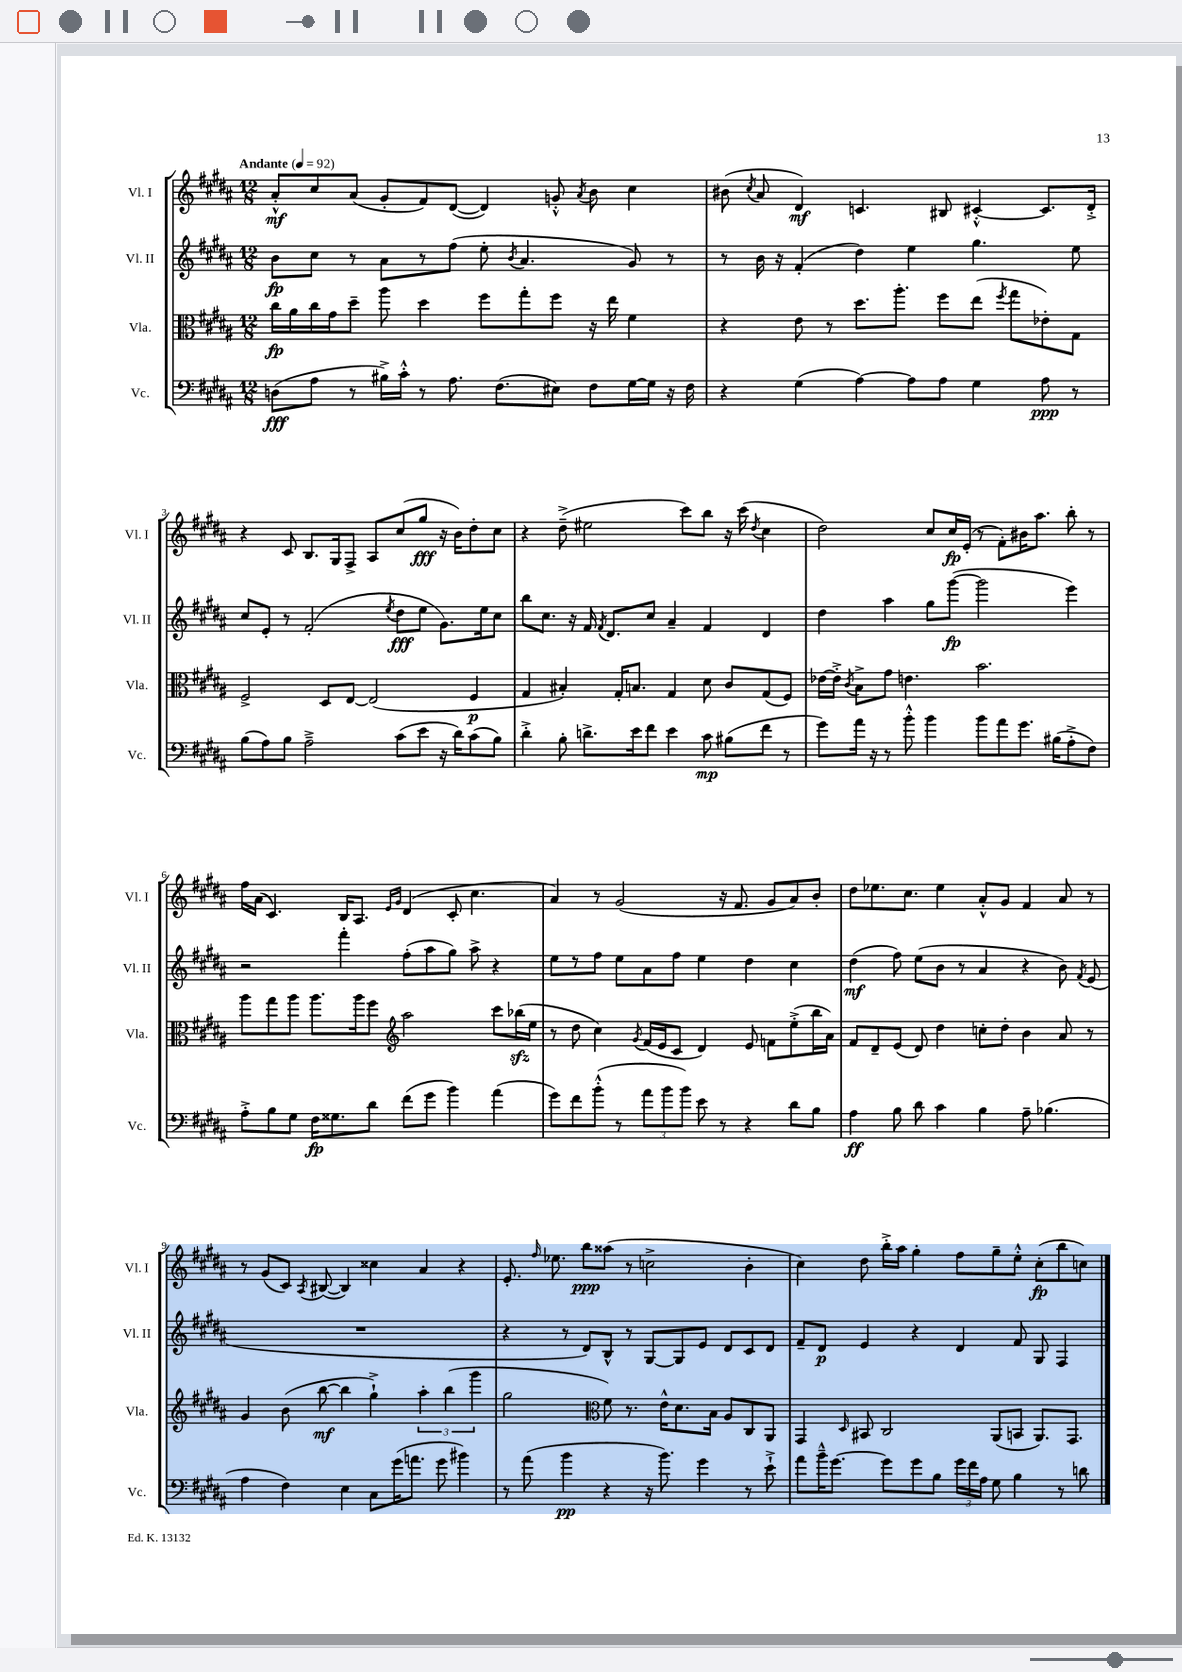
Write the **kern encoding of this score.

**kern	**kern	**kern	**kern
*staff4	*staff3	*staff2	*staff1
*clefF4	*clefC3	*clefG2	*clefG2
*k[f#c#g#d#a#]	*k[f#c#g#d#a#]	*k[f#c#g#d#a#]	*k[f#c#g#d#a#]
*M12/8	*M12/8	*M12/8	*M12/8
*MM92	*MM92	*MM92	*MM92
(8D	16cc#	8b	8a#'^^
.	16a#	.	.
8A#	16cc#	8cc#	8cc#
.	16g#	.	.
8r	8dd#~	8r	(8a#
16B#^)	8aa#	8a#	8g#'
16c#'^^	.	.	.
8r	4dd#	8r	8f#)
8.A#	.	(8ff#	([8d#
.	8ff#	8ee'	4d#])
(8.F#	.	.	.
.	.	8qb	.
.	8gg#'	4.a#	.
8E#)	8ff#	.	8g'^^
.	.	.	8qa#
8F#	16r	.	8b
.	16ee	.	.
[16G#	4f#	8g#)	4cc#
16G#]	.	.	.
16r	.	8r	.
16F#	.	.	.
=	=	=	=
4r	4r	8r	(8b#
.	.	.	8qcc#
.	.	16b	8a#
.	.	16r	.
(4G#	8e	(4f#'	4d#)
.	8r	.	.
[4A#)	8.dd#	4dd#)	4.c
.	8.aa#'	.	.
8A#]	.	4ee	.
8A#	8ff#	.	8B#
4G#	(8ee	4.gg#	[4c#'^^
.	8qff#	.	.
.	8gg#	.	.
8A#	8e-')	.	8.c#]
8r	8G#	8ee	.
.	.	.	16d#'^
=	=	=	=
(8B	2F#^	8cc#	4r
8A#)	.	8e'	.
8B	.	8r	8c#
2A#~^	.	(2f#'	8.B
.	8D#	.	.
.	.	.	16G#
.	[8E	.	8F#^
.	(2E]	.	8A#
.	.	8qee	.
(8c#	.	8dd#	(8cc#
8e	.	8ee	8gg#
16r	.	8.g#)	16r
16d#)	.	.	16b)
(8c#	4F#	.	8dd#'
.	.	16ee	.
8B)	.	8cc#	8cc#
=	=	=	=
4d#'^	4G#	8bb	4r
.	.	8.cc#	.
8B'	4B#')	.	(8dd#~^
.	.	16r	.
8.d^	.	16f#	2ee#
.	.	8qf#	.
.	.	8.d#	.
.	16G#'	.	.
16e	8.B	.	.
8f#	.	8cc#	.
4e	4G#	4a#~	.
.	.	.	8ccc#)
8c#	8d#	4f#	8bb
(8B#	8c#	.	16r
.	.	.	(16ccc#
.	.	.	8qdd#
8f#	(8G#	4d#	4cc#
8r	8F#)	.	.
=	=	=	=
8g#)	[16e-	4dd#	2dd#)
.	16e-'^]	.	.
.	8qc#	.	.
16a#	8B^	.	.
16r	.	.	.
8r	8g#	4aa#	.
8b'^^	4.e	.	.
4b	.	8gg#	8cc#
.	.	([8ggg#	16cc#
.	.	.	(16e'
8b	2.b	2ggg#]	8r
8a#	.	.	8f#')
8.g#	.	.	16b#
.	.	.	8.aa#
(16B#	.	.	.
8A#'^	.	4eee)	8bb'
8F#)	.	.	8r
=	=	=	=
8A#'^	8aa#	2r	16ff#
.	.	.	(16a#
8B	8gg#	.	4.c#)
8G#	8aa#	.	.
16F#	8.aa#	.	.
8.G##	.	.	.
.	.	4fff#'	16B
.	16aa#	.	8.A#
8d#	8ff#	.	.
*	*clefG2	*	*
.	.	.	16qqe
.	.	.	16qqg#
(8f#	2aa#	(8ff#'	(4d#
8g#	.	8aa#	.
4b)	.	8gg#)	8c#'
.	.	8aa#^	4.cc#
(4a#	8ccc#	4r	.
.	(16bb-	.	.
.	16ee	.	.
=	=	=	=
8g#)	8r	8ee	4a#)
8f#	8dd#	8r	.
(8b'^^	4cc#)	8ff#	8r
8r	.	8ee	(2g#
.	8qg#	.	.
12a#	(16f#	8a#	.
.	16e	.	.
12b	.	.	.
.	8c#	8ff#	.
12b)	.	.	.
8e	4d#)	4ee	.
8r	.	.	16r
.	.	.	8.f#
4r	8e	4dd#	.
.	8f	.	8g#
8d#	(8ee'^	4cc#	8a#)
8B	16bb	.	8b'
.	16a#)	.	.
=	=	=	=
4A#	8f#	(4dd#	8dd#
.	8d#~	.	8.ee-
8B	(8e	8ff#)	.
.	.	.	8.cc#
8d#	8d#)	(8ee	.
4c#	4dd#	8b	4ee-
.	.	8r	.
4B	8cc'	4a#	8a#'^^
.	8dd#'	.	8g#
8A#~	4b	4r	4f#
(4.B-	.	.	.
.	8a#	8b)	8a#
.	.	8qf#	.
.	8r	(8e	8r
=	=	=	=
4A#	4g#	1.r	8r
.	.	.	(8g#
4F#)	(8b	.	8c#)
.	.	.	8qA#
.	[8bb	.	([8B#
4E	4bb]	.	4B#])
8C#	4gg#`^)	.	4cc##
(16g#	.	.	.
8.a	.	.	.
.	6aa#'	.	4a#
8g#	.	.	.
.	(6bb	.	.
4b#)	.	.	4r
.	6ggg#	.	.
=	=	=	=
8r	2gg#	4r	8.e'
(8a#	.	.	.
.	.	.	16qqff#
.	.	.	8.ee-
4b	.	8r	.
.	.	8d#)	8bb
*	*clefC3	*	*
4r	8f#)	8B^^	(8aa##
.	8.r	8r	8r
16r	.	[8G#	2cc^
8.b)	16e^^	.	.
.	8.d#	8G#]	.
4g#	.	8e	.
.	16B	.	.
.	8A#	8d#	.
8r	8C#	8c#	4b'
8e`^	8AA#	8d#	.
=	=	=	=
8a#	4GG#	8f#~	4cc#)
16b~^^	.	8d#	.
[8.g#	.	.	.
.	16qqD#	.	.
.	8BB#	4e	8dd#
8g#]	2C#	.	16bb'^
.	.	.	16aa#
8g#	.	4r	4gg#'
8B	.	.	.
24g#	.	4d#	8ff#
24f#	.	.	.
24A#	.	.	.
8G#	(8AA#	.	8gg#~
4B	8BB	8f#	8ee'^^
.	8.AA#)	8G#	(8cc#'
8r	.	4F#	8bb
.	8.GG#	.	.
8d	.	.	8cc)
==	==	==	==
*-	*-	*-	*-
